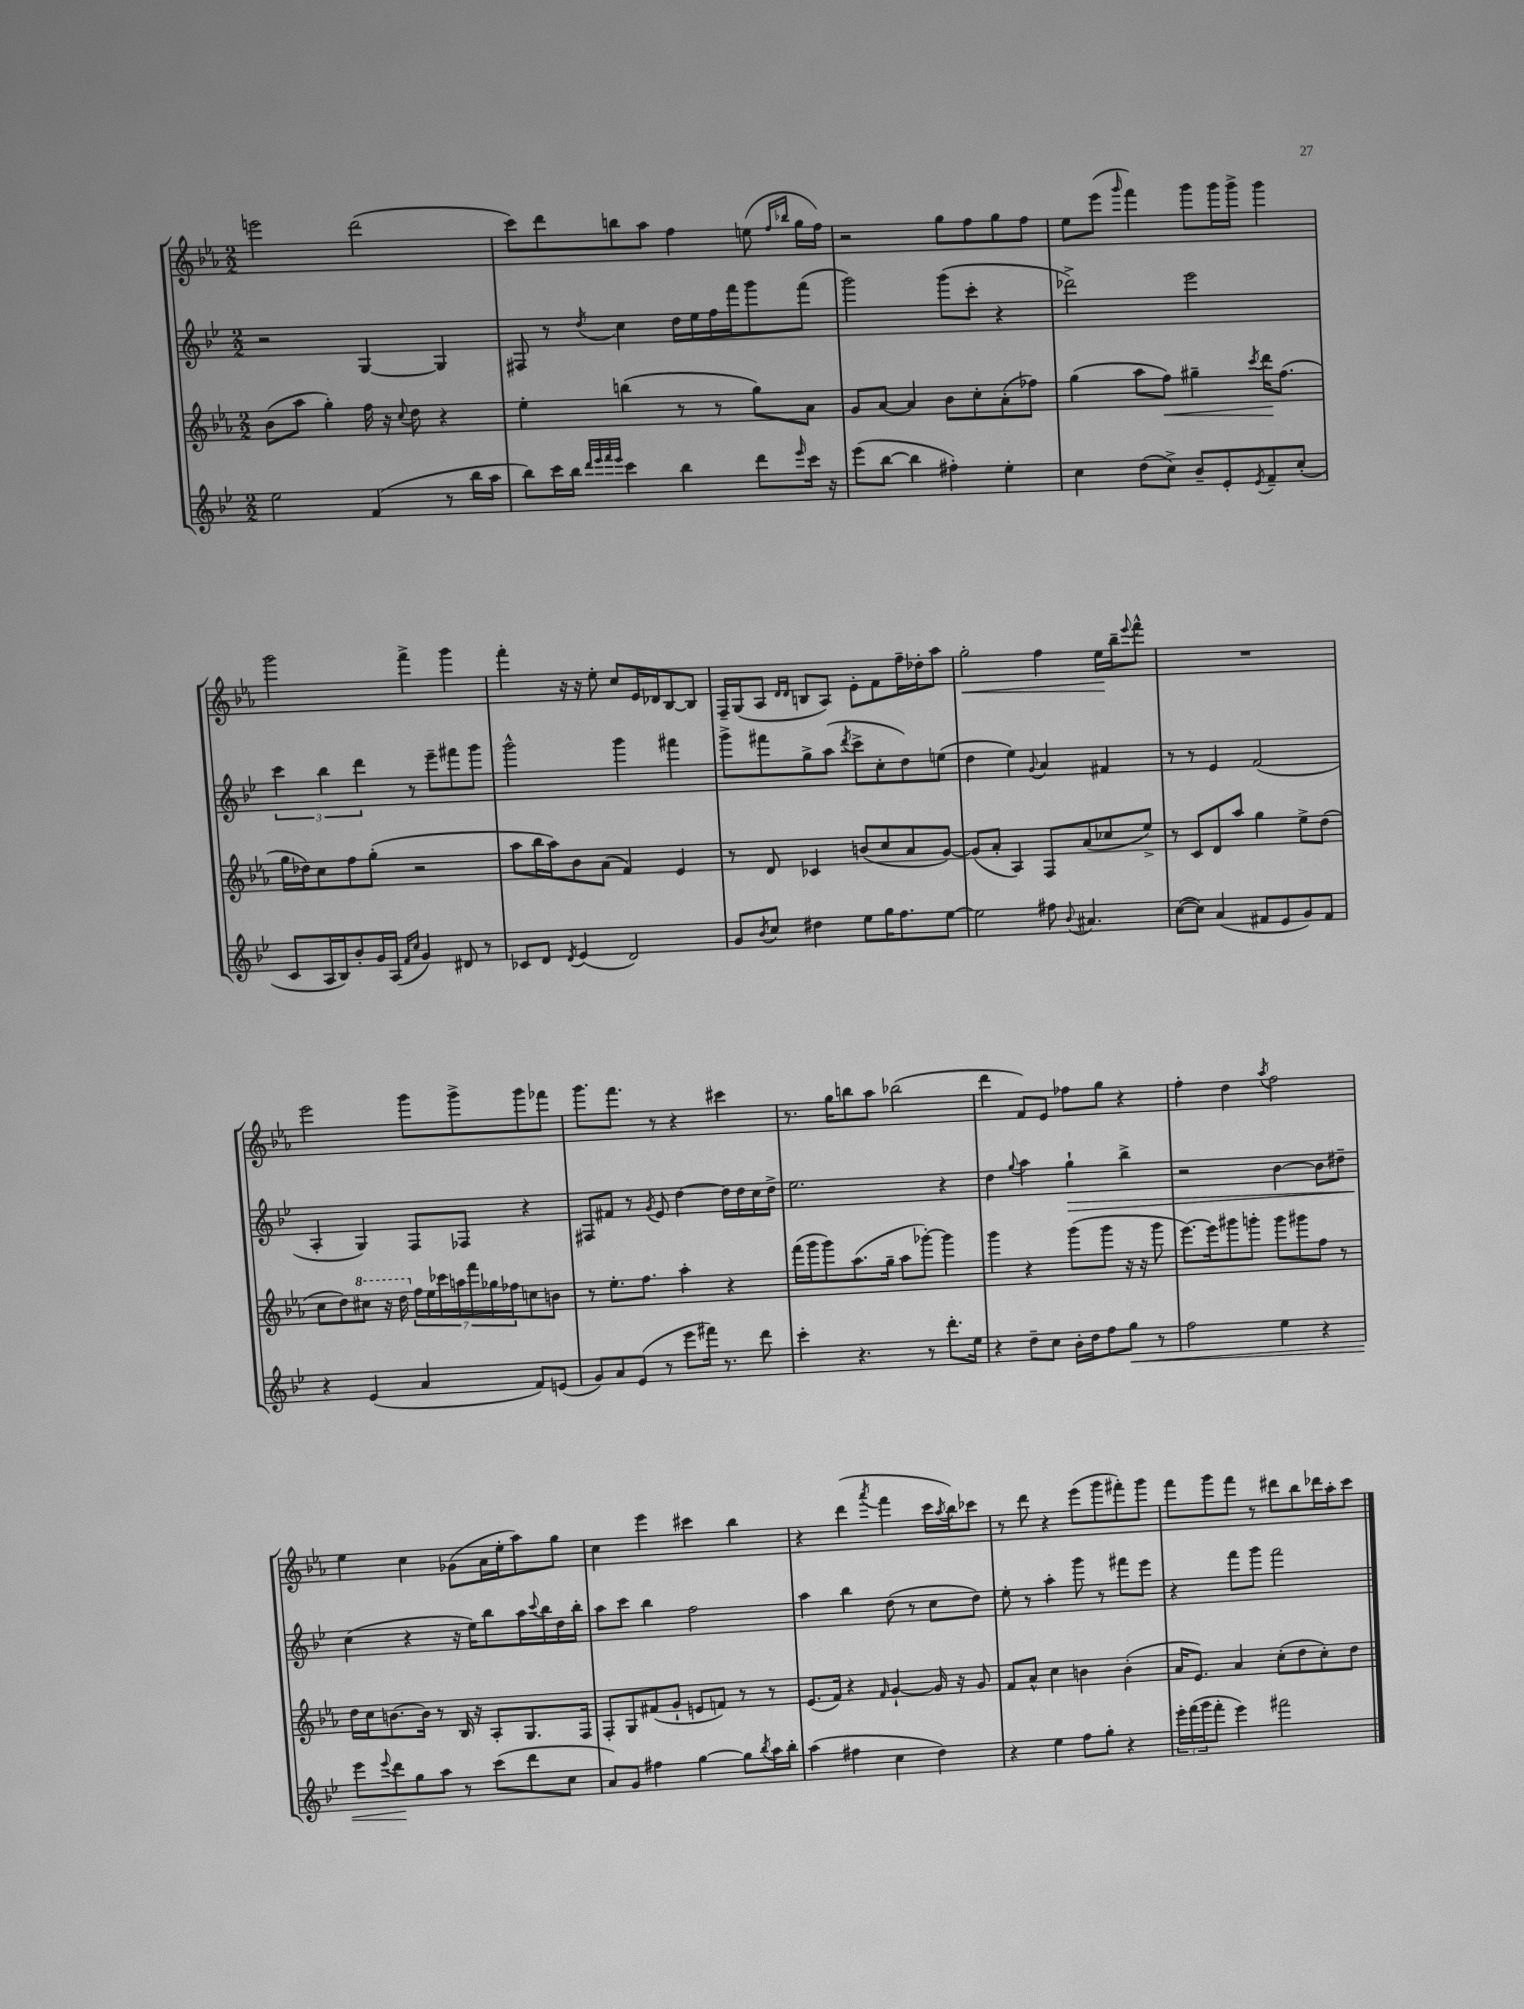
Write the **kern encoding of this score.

**kern	**kern	**kern	**kern
*staff4	*staff3	*staff2	*staff1
*clefG2	*clefG2	*clefG2	*clefG2
*k[b-e-]	*k[b-e-a-]	*k[b-e-]	*k[b-e-a-]
*M2/2	*M2/2	*M2/2	*M2/2
2ee-\	(8b-\L	2r	2eee\
.	8aa-\J	.	.
.	4gg'\)	.	.
(4f/	16ff\	[4G/	(2ddd\
.	16r	.	.
.	8qqcc/	.	.
.	8dd\	.	.
8r	4r	4G/]	.
16bb-\LL	.	.	.
16aa\JJ	.	.	.
=	=	=	=
8bb-\L)	4ee-'\	8F#/	8ccc\L)
16ccc\L	.	8r	8ddd\
16bb-\JJ	.	.	.
32qqddd/LLL	.	.	.
32qqeee-/	.	.	.
32qqfff/	.	.	.
32qqeee-/JJJ	.	8qdd/	.
4ccc\	(4bb\	4cc\	8bb\
.	.	.	8aa-\J
4bb-\	8r	16dd\LL	4ff\
.	.	16ee-\	.
.	8r	16ff\	.
.	.	16fff\J	.
8ddd\L	8gg\L)	8ggg\	(8ee\
.	.	.	16qqff/LL
16qqeee-/	.	.	16qqbb-/JJ
16ccc\Jk	8a-\J	(8fff\J	16gg\LL
16r	.	.	16ff\JJ)
=	=	=	=
(8eee-\L	8g/L	2ggg\)	2r
[8bb-\J	[8a-/J	.	.
4bb-\]	4a-/]	.	.
4ff#'\)	8b-\L	(8ggg\L	8gg\L
.	8cc'\	8ccc'\J	8ff\
4ee-'\	(8a-'\	4r	8gg\
.	8ff-\J)	.	8ff\J
=	=	=	=
4cc\	(4gg\	2ddd-^\)	8ee-\L
.	.	.	(8eee-\J
.	.	.	16qqggg/
(8dd\L	8aa-\L	.	4fff\)
8cc^\J)	8ff\J)	.	.
8b-~/L	4gg#~\	2eee-\	8ggg\L
8e-'/	.	.	16ggg\L
.	.	.	16ggg^\JJ
8qe-/	8qccc/	.	.
8f~/	16ddd\LK	.	4ggg\
.	(8.ff\J	.	.
(8cc'/J	.	.	.
=	=	=	=
8c/L	16gg\LL	6ccc\	2ggg\
.	16dd-\J)	.	.
16A/L	8cc\	.	.
.	.	6bb-\	.
16B-/J)	.	.	.
8b-'/	8ff\	.	.
.	.	6ddd\	.
16g/L	(8gg'\J	.	.
(16A/JJ	.	.	.
16qqf/LL	.	.	.
16qqcc/JJ	.	.	.
4g/)	2r	8r	4fff^\
.	.	8eee-~\L	.
8d#/	.	8fff#\	4ggg\
8r	.	8ggg\J	.
=	=	=	=
8c-/L	8aa-\L	2ggg^^\	4fff'\
8d/J	16bb-\L	.	.
.	16aa-\J)	.	.
8qd/	.	.	.
(4e-/	8b-\	.	16r
.	.	.	16r
.	(8a-\J	.	8ee-'\
2d/)	4f/)	4ggg\	8cc/L
.	.	.	16e-/L
.	.	.	16d-/J
.	4e-/	4fff#\	[8B-/
.	.	.	8B-/]J
=	=	=	=
8g/L	8r	8ggg^\L	16F~/LL
.	.	.	(16G/J
8qb-/	.	.	.
8cc/J	8d/	8fff#\	8A-/J
.	.	.	16qqd/LL
.	.	.	16qqd/JJ
4dd#\	4c-/	8gg^\	8B/L
.	.	(8aa\J	8A-/J)
.	.	8qddd/	.
8ee-\L	(8b/L	8ccc^\L	8e-'\L
16gg\K	8cc/	8cc'\	8f\
8.ff\	.	.	.
.	8a-/	8dd\)	16ff~\L
.	.	.	16dd-'\J
[8ee-\J	[8g/J)	(8ee\J	8aa-\J
=	=	=	=
2ee-\]	(8g/]L	4dd\	2gg'\
.	8a-'/J	.	.
.	4A-/)	4ee-\)	.
.	.	8qqg/	.
8ff#\	8F/L	4a/	4ff\
8qqb-/	.	.	.
4.a#/	(8a-/	.	.
.	8cc-/	4f#/	16ee-\LL
.	.	.	16bb-~\J
.	.	.	8qqeee-/
.	8ee-^/J)	.	8fff^^\J
=	=	=	=
([8cc\L	8r	8r	1r
8cc\]J)	8c/L	8r	.
(4a/	8d/	4e-/	.
.	8aa-/J	.	.
8f#/L	4gg\	(2f/	.
8e-/	.	.	.
8g/)	8ee-^\L	.	.
8f#/J	(8dd\J	.	.
=	=	=	=
4r	8cc\L	4A'/	2eee-\
.	8dd\)	.	.
(4e-/	8ccc#\J	4G/)	.
.	16r	.	.
.	16ddd\	.	.
4a/	28ff\LL	8F/L	8ggg\L
.	28ee-\	.	.
.	28ccc-\	.	.
.	28aa\	.	.
.	.	8F-/J	8ggg^\
.	28fff\	.	.
.	28gg-\	.	.
.	28ff-\J	.	.
8f/L)	8cc\	4r	8ggg\
(8e/J	8b\J	.	8fff-\J
=	=	=	=
8g/L)	8r	8F#/L	8.ggg\L
8a/	8.ee-'\L	8f#/J	.
.	.	.	8.fff\J
(8e-/J	.	8r	.
.	8.ff\J	.	.
.	.	8qg/	.
8r	.	8e-/	8r
8eee-\L	4aa-'\	[4dd\	4r
16fff#\Jk)	.	.	.
8.r	.	.	.
.	4r	16dd\]LL	4ccc#\
.	.	16dd\	.
8ddd\	.	16cc\	.
.	.	16dd^\JJ	.
=	=	=	=
4ccc'\	(16fff\LL	2.ee-\	8.r
.	16ggg\J	.	.
.	8ggg\)	.	.
.	.	.	16gg\LK
4.r	(8.aa-\	.	8bb\
.	.	.	8aa-\J
.	16gg~\Jk	.	.
.	8aa-\L	.	(2bb-\
8r	[8ggg-'\J)	.	.
8.ddd'\L	4ggg-\]	4r	.
16ee-\Jk	.	.	.
=	=	=	=
4r	4ggg\	4dd\	4ddd\
.	.	8qqgg/	.
8dd~\L	4r	4aa\	8f/L)
8cc\J	.	.	8e-/J
16b-'\LL	(8ggg\L	4gg`\	8ff-\L
16dd\J	.	.	.
8ff\	8ggg\J	.	8gg\J
8gg\J	16r	4bb-^\	4r
.	16r	.	.
8r	8ggg\	.	.
=	=	=	=
2ff\	[8.eee-\L)	2r	4ff'\
.	16eee-\]k	.	.
.	8ggg#\	.	4dd\
.	8ggg'\J	.	.
.	.	.	8qaa-/
4ee-\	8ggg\L	[4b-\	2ff\
.	8ggg#\	.	.
4r	8ff\J	8b-\]L	.
.	8r	8dd#~\J	.
=	=	=	=
8eee-\L	16dd\LL	(4cc\	4ee-\
.	16cc\J	.	.
8qqeee-/	.	.	.
8ddd\	[8.b\	.	.
8gg\	.	4r	4cc\
.	16b\]Jk	.	.
8aa\J	8r	.	.
8r	16B-/	16r	(8g-\L
.	16r	16ee-\LK)	.
(8ccc\L	8A-'/L	8bb-\	16a-\L
.	.	.	16ee-'\J
8ddd\	8.G/	16aa\L	8aa-\)
.	.	8qqccc/	.
.	.	16bb-\	.
8cc\J	.	16dd\	8gg\J
.	16F/Jk	16bb-'\JJ	.
=	=	=	=
8a/L)	8F'/L	8aa\L	4cc\
8g/J	8G/	8ccc\J	.
4ff#\	(8f#/	4bb-\	4eee-\
.	8g`/J	.	.
[4gg\	8e/L	2ff\	4ccc#\
.	8f/J)	.	.
8gg\]L	8r	.	4bb-\
8qbb-/	.	.	.
16aa\L	8r	.	.
16bb-'\JJ	.	.	.
=	=	=	=
(4aa\	(8.e-/L	4aa\	4r
.	16f/Jk)	.	.
4ff#\	4r	4bb-\	(4ddd\
.	16qqf/	.	8qaaa-/
4cc\	[4g`/	(8dd\	4fff\
.	.	8r	.
4dd\)	16g/]	8cc\L	16ccc\LL
.	.	.	8qaa-/
.	16r	.	16bb-\J)
.	8g/	8dd\J)	8ccc-\J
=	=	=	=
4r	8f/L	8ee-'\	8r
.	8a-^^/J	8r	8ddd\
4ee-\	4cc\	4aa'\	4r
8ff\L	4b\	8ggg\	(8eee-\L
8gg'\J	.	8r	8ggg\
4r	(4b'\	8fff#\L	8fff#'\)
.	.	8eee-\J	8ggg\J
=	=	=	=
24eee-'\LL	16a-/LK	4r	8fff\L
(24fff\	.	.	.
.	8.e-/J)	.	.
24ggg\J	.	.	.
8fff'\J	.	.	8ggg\
4eee-\)	4a-/	8fff\L	8fff\J
.	.	8ggg\J	8r
2fff#\	(8cc'\L	2fff\	8ddd#\L
.	8dd\	.	8bb-\
.	8cc'\)	.	16ddd-\L
.	.	.	16aa-'\J
.	8dd\J	.	8ccc\J
==	==	==	==
*-	*-	*-	*-
